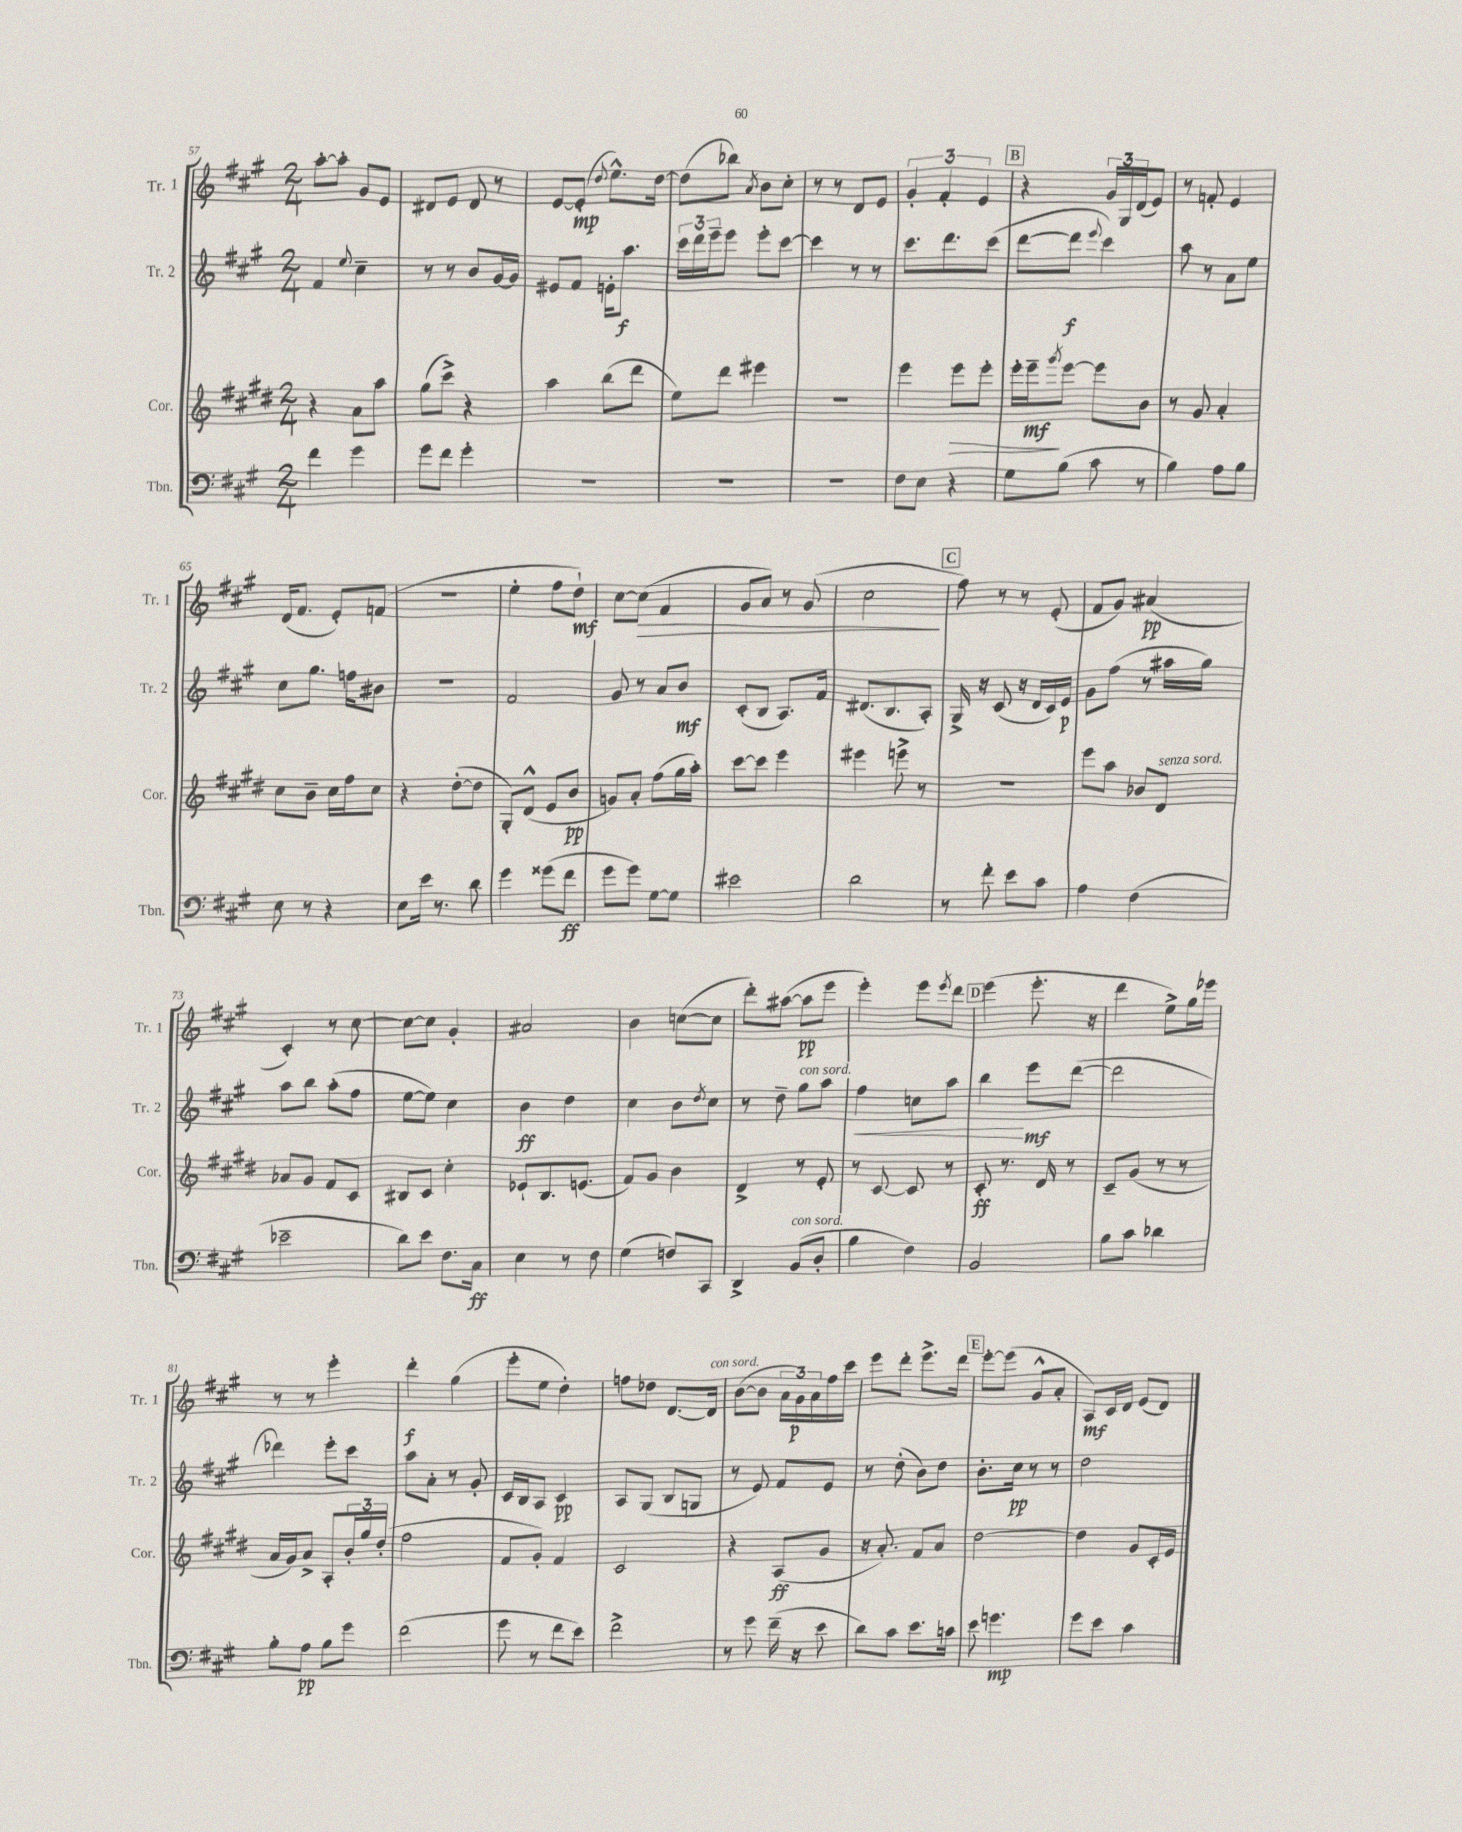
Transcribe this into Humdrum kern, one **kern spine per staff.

**kern	**dynam	**kern	**dynam	**kern	**dynam	**kern	**dynam
*part4	*part4	*part3	*part3	*part2	*part2	*part1	*part1
*staff4	*staff4	*staff3	*staff3	*staff2	*staff2	*staff1	*staff1
*I"Tbn.	*	*I"Cor.	*	*I"Tr. 2	*	*I"Tr. 1	*
*I'Tbn.	*	*I'Cor.	*	*I'Tr. 2	*	*I'Tr. 1	*
*clefF4	*	*clefG2	*	*clefG2	*	*clefG2	*
*k[f#c#g#]	*	*k[f#c#g#d#]	*	*k[f#c#g#]	*	*k[f#c#g#]	*
*M2/4	*	*M2/4	*	*M2/4	*	*M2/4	*
=57	=57	=57	=57	=57	=57	=57	=57
4f#\	.	4r	.	4f#/	.	[8aa'\L	.
.	.	.	.	.	.	8aa'\J]	.
.	.	.	.	8qqee/	.	.	.
4g#\	.	8a\L	.	4cc#~\	.	8g#/L	.
.	.	8aa\J	.	.	.	8e/J	.
=58	=58	=58	=58	=58	=58	=58	=58
8g#\L	.	(8gg#\L	.	8r	.	8d#X/L	.
8f#\J	.	8ccc#^\J)	.	8r	.	8e/J	.
4g#'\	.	4r	.	8b/L	.	8d#/	.
.	.	.	.	[16g#/L	.	8r	.
.	.	.	.	16g#/JJ]	.	.	.
=59	=59	=59	=59	=59	=59	=59	=59
2r	.	4aa\	.	8e#X/L	.	[8e/L	.
.	.	.	.	8f#/J	.	(8e'/J]	mp
.	.	.	.	.	.	8qqdd/	.
.	.	(8bb\L	.	16en'\KL	.	8.ee^^\L)	.
.	.	.	.	8.aa\J	f	.	.
.	.	8ddd#\J	.	.	.	.	.
.	.	.	.	.	.	[16dd\Jk	.
=60	=60	=60	=60	=60	=60	=60	=60
2r	.	8ee\L)	.	24ccc#\LL	.	(8dd\L]	.
.	.	.	.	24ddd\	.	.	.
.	.	.	.	24eee~\J	.	.	.
.	.	8ddd#\J	.	8eee\J	.	8bb-X\J)	.
.	.	.	.	.	.	8qa/	.
.	.	4eee#X\	.	8eee'\L	.	8b\L	.
.	.	.	.	[8ccc#\J	.	8cc#'\J	.
=61	=61	=61	=61	=61	=61	=61	=61
2r	.	2r	.	4ccc#\]	.	8r	.
.	.	.	.	.	.	8r	.
.	.	.	.	8r	.	8d/L	.
.	.	.	.	8r	.	8e/J	.
=62	=62	=62	=62	=62	=62	=62	=62
8F#\L	.	4eee\	.	8.ccc#\L	.	6g#'/	.
8E\J	.	.	.	.	.	.	.
.	.	.	.	.	.	6f#'/	.
.	.	.	.	8.ddd\	.	.	.
!	!	!	!LO:HP:b	!	!	!	!
4r	.	8eee\L	>	.	.	.	.
.	.	.	.	.	.	6e/	.
.	.	8eee'\J	.	(8ccc#\J	.	.	.
!!LO:REH:place=s1:t=B
=63	=63	=63	=63	=63	=63	=63	=63
8G#\L	.	16eee'\LL	.	[8ddd\L	.	4r	.
.	.	16eee~\J	mf	.	.	.	.
.	.	8qggg#/	.	.	.	.	.
(8B\J	.	[8eee\J	]	8ddd\J]	f	.	.
.	.	.	.	8qqeee/	.	.	.
8c#\	.	8eee\L]	.	4ccc#\)	.	24g#/LL	.
.	.	.	.	.	.	24G#/	.
.	.	.	.	.	.	(24d/J	.
8r	.	8b\J	.	.	.	8e/J)	.
=64	=64	=64	=64	=64	=64	=64	=64
4B\)	.	8r	.	8aa\	.	8r	.
.	.	8g#/	.	8r	.	8fn'/	.
8A\L	.	4a'/	.	8a\L	.	4e/	.
8B\J	.	.	.	8ee\J	.	.	.
!!LO:LB:g=z
=65	=65	=65	=65	=65	=65	=65	=65
8E\	.	8cc#\L	.	8cc#\L	.	(16d/KL	.
.	.	.	.	.	.	8.f#/J	.
8r	.	8b~\J	.	8.gg#\J	.	.	.
4r	.	16cc#\LL	.	.	.	8e'/L)	.
.	.	16ff#\J	.	16ffn\KL	.	.	.
.	.	8cc#\J	.	8b#X\J	.	(8fn/J	.
=66	=66	=66	=66	=66	=66	=66	=66
8E\L	.	4r	.	2r	.	2r	.
16e\Jk	.	.	.	.	.	.	.
8.r	.	.	.	.	.	.	.
.	.	([8dd#'\L	.	.	.	.	.
8d\	.	8dd#\J]	.	.	.	.	.
=67	=67	=67	=67	=67	=67	=67	=67
4g#\	.	8G#'/L)	.	2f#/	.	4ee'\	.
.	.	(8d#^^/J	.	.	.	.	.
(8g##X\L	.	8e/L	.	.	.	8ff#\L	.
8f#\J	ff	8b/J	pp	.	.	8dd`\J)	mf
=68	=68	=68	=68	=68	=68	=68	=68
8g#\L	.	8gn/L)	.	8g#/	.	[8cc#\L	.
!	!	!	!	!	!	!	!LO:HP:b
8g#\J)	.	8a'/J	.	8r	.	(8cc#\J]	>
[8G#\L	.	(8ff#\L	.	8a/L	.	4f#/	.
8G#\J]	.	16gg#\L	.	8b/J	mf	.	.
.	.	16aa'\JJ)	.	.	.	.	.
=69	=69	=69	=69	=69	=69	=69	=69
2e#X\	.	[8ccc#\L	.	(8c#'/L	.	8g#/L	.
.	.	8ccc#\J]	.	8B/J	.	8a/J)	.
.	.	4eee\	.	8.A/L)	.	8r	.
.	.	.	.	.	.	(8g#/	.
.	.	.	.	16f#/Jk	.	.	.
=70	=70	=70	=70	=70	=70	=70	=70
2d\	.	4eee#X\	.	(8.d#X/L	.	2cc#\	.
.	.	.	.	8.B/	.	.	.
.	.	8eeen^\	.	.	.	.	.
.	.	8r	.	8A'/J)	.	.	.
.	.	.	.	.	.	.	]
!!LO:REH:place=s1:t=C
=71	=71	=71	=71	=71	=71	=71	=71
8r	.	2r	.	16G#^/	.	8ff#\)	.
.	.	.	.	16r	.	.	.
8f#'\	.	.	.	(8c#/	.	8r	.
8e\L	.	.	.	16r	.	8r	.
.	.	.	.	16d/LL	.	.	.
8c#\J	.	.	.	16c#/)	.	(8e'/	.
.	.	.	.	16e/JJ	p	.	.
=72	=72	=72	=72	=72	=72	=72	=72
4A\	.	8eee\L	.	8g#\L	.	8f#/L	.
.	.	8aa\J	.	(8ff#\J	.	8g#/J)	.
(4F#\	.	8b-X/L	.	8r	.	(4a#X/	pp
!	!	!LO:TX:a:i:t=senza sord.	!	!	!	!	!
.	.	8d#/J	.	16aa#X\LL	.	.	.
.	.	.	.	16gg#\JJ)	.	.	.
!!LO:LB:g=z
=73	=73	=73	=73	=73	=73	=73	=73
2e-X~\	.	8a-X/L	.	8aa\L	.	4c#'/)	.
.	.	8g#/J	.	8bb\J	.	.	.
.	.	8f#/L	.	(8aa'\L	.	8r	.
.	.	8c#/J	.	8ff#\J	.	[8cc#\	.
=74	=74	=74	=74	=74	=74	=74	=74
8d\L)	.	8B#X/L	.	[8ee\L	.	8cc#\L_	.
8e\J	.	8c#/J	.	8ee\J])	.	8cc#\J]	.
8.F#\L	.	4cc#'\	.	4cc#\	.	4g#'/	.
16C#\Jk	ff	.	.	.	.	.	.
=75	=75	=75	=75	=75	=75	=75	=75
4E\	.	8e-X`/L	.	4b\	ff	2a#X/	.
.	.	8.B/	.	.	.	.	.
8r	.	.	.	4dd\	.	.	.
.	.	(8.en/J	.	.	.	.	.
8F#\	.	.	.	.	.	.	.
=76	=76	=76	=76	=76	=76	=76	=76
(4G#\	.	8f#/L)	.	4cc#\	.	4b\	.
.	.	8g#/J	.	.	.	.	.
8Fn/L)	.	4b\	.	8b\L	.	([8ccn\L	.
.	.	.	.	8qdd/	.	.	.
8CC#/J	.	.	.	8cc#\J	.	8cc\J]	.
=77	=77	=77	=77	=77	=77	=77	=77
4DD^/	.	4d#^/	.	8r	.	8ddd'\L)	.
.	.	.	.	8dd~\	.	([8aa#X\J	.
!	!	!	!	!LO:TX:a:i:t=con sord.	!	!	!
!LO:TX:a:i:t=con sord.	!	!	!	!	!	!	!
(8BB/L	.	8r	.	8gg#\L	.	8aa#\L]	pp
8D'/J	.	8e'/	.	8aa\J	.	8eee\J	.
=78	=78	=78	=78	=78	=78	=78	=78
!	!	!	!	!	!LO:HP:b	!	!
4B\	.	8r	.	4ff#\	<	4eee'\)	.
.	.	[8c#/	.	.	.	.	.
4F#\)	.	8c#/]	.	8ccn\L	.	8eee\L	.
.	.	.	.	.	.	8qeee/	.
.	.	8r	.	8aa\J	.	8ddd\J	.
!!LO:REH:place=s1:t=D
=79	=79	=79	=79	=79	=79	=79	=79
2BB/	.	8c#'/	ff	4bb\	.	(4eee\	.
.	.	8.r	.	.	.	.	.
.	.	.	.	8eee\L	[ mf	8.eee'\	.
.	.	16d#/	.	.	.	.	.
.	.	8r	.	([8ddd\J	.	.	.
.	.	.	.	.	.	16r	.
=80	=80	=80	=80	=80	=80	=80	=80
8B\L	.	8c#~/L	.	2ddd\]	.	4ddd\	.
8c#\J	.	(8g#/J	.	.	.	.	.
4d-X\	.	8r	.	.	.	8ee^\L)	.
.	.	8r	.	.	.	16gg#\L	.
.	.	.	.	.	.	16eee-X\JJ	.
!!LO:LB:g=z
=81	=81	=81	=81	=81	=81	=81	=81
8B'\L	.	16a/LL	.	4ddd-X\)	.	8r	.
.	.	16g#/J)	.	.	.	.	.
8A\J	pp	8a^/J	.	.	.	8r	.
8B\L	.	8A'/L	.	8eee'\L	.	4eee'\	.
8g#\J	.	24b'/L	.	8ccc#\J	.	.	.
.	.	24gg#/	.	.	.	.	.
.	.	(24dd#'/JJ	.	.	.	.	.
=82	=82	=82	=82	=82	=82	=82	=82
(2f#\	.	2ff#\	.	8aa\L	.	4ddd'\	f
.	.	.	.	8a'\J	.	.	.
.	.	.	.	8r	.	(4gg#\	.
.	.	.	.	8g#'/	.	.	.
=83	=83	=83	=83	=83	=83	=83	=83
8g#\	.	8f#/L	.	16c#/LL	.	8eee'\L	.
.	.	.	.	16B/J	.	.	.
8r	.	8g#'/J)	.	8A/J	.	8ee\J	.
8f#\L	.	4f#/	.	4c#/	pp	4dd'\)	.
8e\J)	.	.	.	.	.	.	.
=84	=84	=84	=84	=84	=84	=84	=84
2f#^\	.	2c#/	.	8A/L	.	8ffn\L	.
.	.	.	.	(8G#/J	.	8dd-X\J	.
.	.	.	.	8B/L	.	[8.d/L	.
.	.	.	.	8Gn/J	.	.	.
!	!	!	!	!	!	!LO:TX:a:i:t=con sord.	!
.	.	.	.	.	.	16d/Jk]	.
=85	=85	=85	=85	=85	=85	=85	=85
8r	.	4r	.	8r	.	([8b\L	.
8g#\	.	.	.	8e/)	.	8b\J]	.
(16f#~\	.	(8A/L	ff	8f#/L	.	24a\LL	.
.	.	.	.	.	.	24g#\)	p
16r	.	.	.	.	.	.	.
.	.	.	.	.	.	24a\	.
8e\	.	8g#/J	.	8e/J	.	16ff#\	.
.	.	.	.	.	.	16ccc#\JJ	.
=86	=86	=86	=86	=86	=86	=86	=86
8d\L)	.	16r	.	8r	.	8eee\L	.
.	.	8.a'/)	.	.	.	.	.
8c#\J	.	.	.	(8dd'\	.	8ddd'\J	.
8.e\L	.	8f#/L	.	8b\L)	.	8.eee^\L	.
.	.	8a/J	.	8dd\J	.	.	.
16cn\Jk	.	.	.	.	.	16ddd\Jk	.
!!LO:REH:place=s1:t=E
=87	=87	=87	=87	=87	=87	=87	=87
8e\	.	[2dd#\	.	8.b'\L	.	[8eee'\L	.
4.gn\	mp	.	.	.	.	(8eee\J]	.
.	.	.	.	16cc#\Jk	pp	.	.
.	.	.	.	8r	.	8g#^^/L	.
.	.	.	.	8r	.	8a'/J	.
=88	=88	=88	=88	=88	=88	=88	=88
8g#\L	.	4dd#\]	.	2dd\	.	8A/L)	mf
8e\J	.	.	.	.	.	16c#/L	.
.	.	.	.	.	.	16d/JJ	.
4c#\	.	8g#/L	.	.	.	(8e/L	.
.	.	16c#'/L	.	.	.	8d/J)	.
.	.	16e/JJ	.	.	.	.	.
==	==	==	==	==	==	==	==
*-	*-	*-	*-	*-	*-	*-	*-
